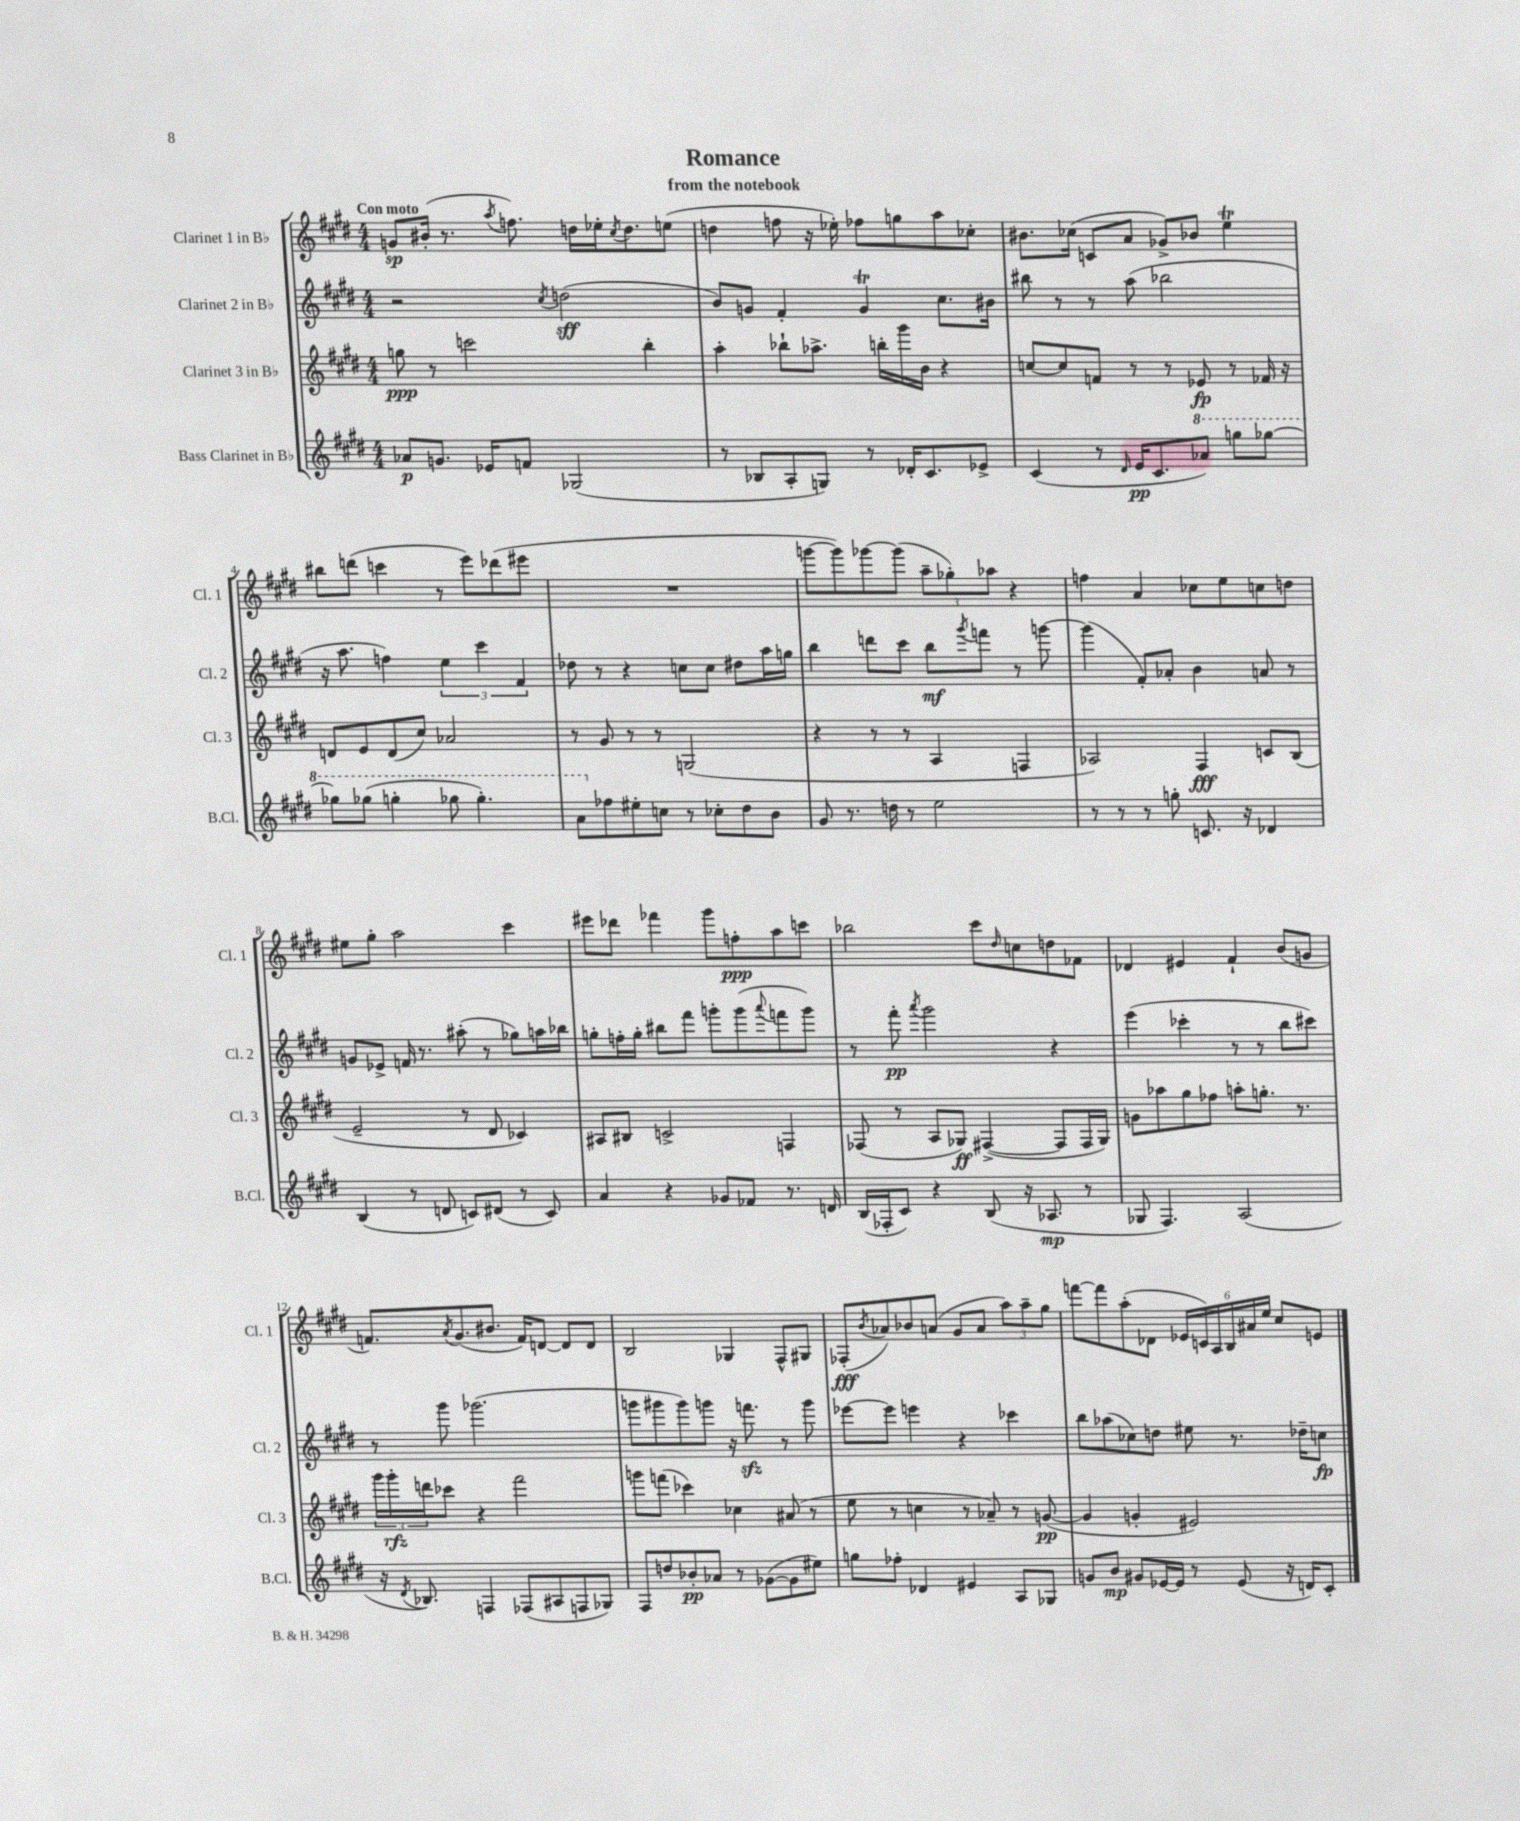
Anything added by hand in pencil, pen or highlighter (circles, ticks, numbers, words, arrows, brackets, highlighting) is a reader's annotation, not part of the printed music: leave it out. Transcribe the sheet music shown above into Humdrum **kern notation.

**kern	**kern	**kern	**kern
*staff4	*staff3	*staff2	*staff1
*clefG2	*clefG2	*clefG2	*clefG2
*k[f#c#g#d#]	*k[f#c#g#d#]	*k[f#c#g#d#]	*k[f#c#g#d#]
*M4/4	*M4/4	*M4/4	*M4/4
8a-	8gg	2r	8g
8.g	8r	.	(16b#'
.	.	.	8.r
.	2ccc	.	.
16e-	.	.	.
.	.	.	8qaa
8f	.	.	8.ff)
.	.	8qcc#	.
(2G-	.	(2dd	.
.	.	.	16dd
.	.	.	16ee-'
.	.	.	8qcc#
.	.	.	8.dd
.	4bb'	.	.
.	.	.	(8ee
=	=	=	=
8r	4aa'	8b)	4dd
8B-	.	8g	.
8A'	8bb-`	4f#'	8ff
8G)	8.aa-^	.	16r
.	.	.	16ee-')
8r	.	4g	8ff-
.	16bb'	.	.
16d-'	16ggg#	.	8gg
8.c#	16b	.	.
.	4r	8.cc#	8aa
8e-^	.	.	8cc-'
.	.	16b#	.
=	=	=	=
(4c#	[8cc	8bb#	8.b#
.	8cc]	8r	.
.	.	.	(16cc-
8r	8f	8r	8c
16qqd#	.	.	.
16e	8r	(8aa	8a
8.c#	.	.	.
.	8r	2bb-	8g-^)
8aa-)	8e-	.	8b-
8ggg	8r	.	4ee
[8ggg-	16f-	.	.
.	16r	.	.
=	=	=	=
8ggg-]	8d	16r	8bb#
.	.	8.aa	.
(8ggg-	8e	.	(8ddd
4ggg'	(8d	4ff)	4ccc
.	8cc#)	.	.
8ggg-	2a-	6ee	8r
4.ggg-')	.	.	8eee)
.	.	6ccc#	.
.	.	.	(8ddd-
.	.	6f#	.
.	.	.	8eee#
=	=	=	=
8aa	8r	8dd-	1r
8ff-	8g#	8r	.
8ee#'	8r	4r	.
8cc	8r	.	.
8r	(2G	8cc	.
8cc-'	.	8cc	.
8dd#	.	8dd#	.
8b	.	16aa	.
.	.	16gg	.
=	=	=	=
8g#	4r	4bb	[8ggg
8.r	.	.	8ggg])
.	8r	8ddd	[8ggg-
16dd	.	.	.
8r	8r	8ccc#	(8ggg-]
2ee	4A	8bb	12aa~
.	.	.	12gg-')
.	.	8qggg#	.
.	.	8fff	.
.	.	.	12aa-
.	4F	8r	4r
.	.	[8ggg	.
=	=	=	=
8r	2A-)	(4ggg]	4ff
8r	.	.	.
8r	.	8f#')	4a
8gg'	.	8a-'	.
8.c	4F#	4b	8cc-
.	.	.	8ee
16r	.	.	.
4d-	8c	8a	8cc
.	(8B	8r	8dd
=	=	=	=
(4B	2e~	8g	8ee#
.	.	8e-^	8gg#'
8r	.	16f	2aa
.	.	8.r	.
8d	.	.	.
8c)	8r	(8aa#'	.
(8d#	8d#	8r	.
8r	4c-)	8gg-)	4ccc#
8c)	.	16aa	.
.	.	16bb-	.
=	=	=	=
4a	8A#	8gg'	8eee#
.	8B#	16ff'	8ddd-
.	.	16gg'	.
4r	2c^	8bb#	4fff-
.	.	8fff#	.
8g-	.	8ggg'	8ggg#
8f-	.	(8ggg	8ff'
.	.	8qqaaa	.
8.r	4F	8fff	8aa
.	.	8ggg)	8ccc
16d	.	.	.
=	=	=	=
(16B	(8F-	8r	2bb-
16F-'	.	.	.
8c#)	8r	8fff#'	.
.	.	8qaaa	.
4r	8A	2ggg#	.
.	8G-)	.	.
(8B	([4F#^	.	8ccc#
.	.	.	16qqdd#
16r	.	.	8cc
8.A-	.	.	.
.	8F#]	4r	8dd
8r	16F#	.	8f-
.	16G-)	.	.
=	=	=	=
8G-	8g	(4eee	4d-
4.F#)	8aa-	.	.
.	8gg#	4ccc-'	4e#
.	8ff-	.	.
(2A	8aa'	8r	4f#`
.	8.gg'	8r	.
.	.	8bb	(8b
.	8.r	.	.
.	.	8ccc#)	8g
=	=	=	=
16r	24ggg#	8r	8.f)
.	24ggg#'	.	.
8qd#	.	.	.
8.B-)	.	.	.
.	24ddd	.	.
.	8ccc-	8ggg#	.
.	.	.	8qa
.	.	.	(8.g#
4F	4r	(2.ggg-	.
.	.	.	8.b#
(8F-	2fff#	.	.
.	.	.	16f)
8A#	.	.	[8d
8F	.	.	8d]
8G-)	.	.	8d
=	=	=	=
8F#	8ggg	8ggg	2B
8dd	(8fff	8ggg#	.
8b-'	4ccc-)	8ggg#)	.
8a-	.	8ggg	.
8r	4cc-	16r	4G-
.	.	8.fff	.
([8g-	.	.	.
8g-]	(8a#	8r	8F#^^
8ee#)	8r	8ggg	8G#
=	=	=	=
8gg	8ee	[8eee-	(8F-'
.	.	.	8qb
8ff-'	8r	8eee-]	8a-)
4d-	4cc	4eee	8b-
.	.	.	(8a
4e#	8r	4r	8g#
.	8a-~)	.	8a
8A	8r	4ccc-	12aa)
.	.	.	12aa~
8G-	([8g	.	.
.	.	.	12gg#
=	=	=	=
8g	4g]	8bb	[8fff
8b	.	(8aa-	8fff]
8g#	4g'	8cc-)	(8aa'
[16e-	.	8dd	8d-
16e-]	.	.	.
8r	2e#)	8ee#	24e-
.	.	.	24c)
.	.	.	24A
(8e-	.	8.r	24B
.	.	.	24a#
.	.	.	24ee
16r	.	.	8cc#
16d)	.	16dd-~	.
8c#'	.	8cc	8e
==	==	==	==
*-	*-	*-	*-
